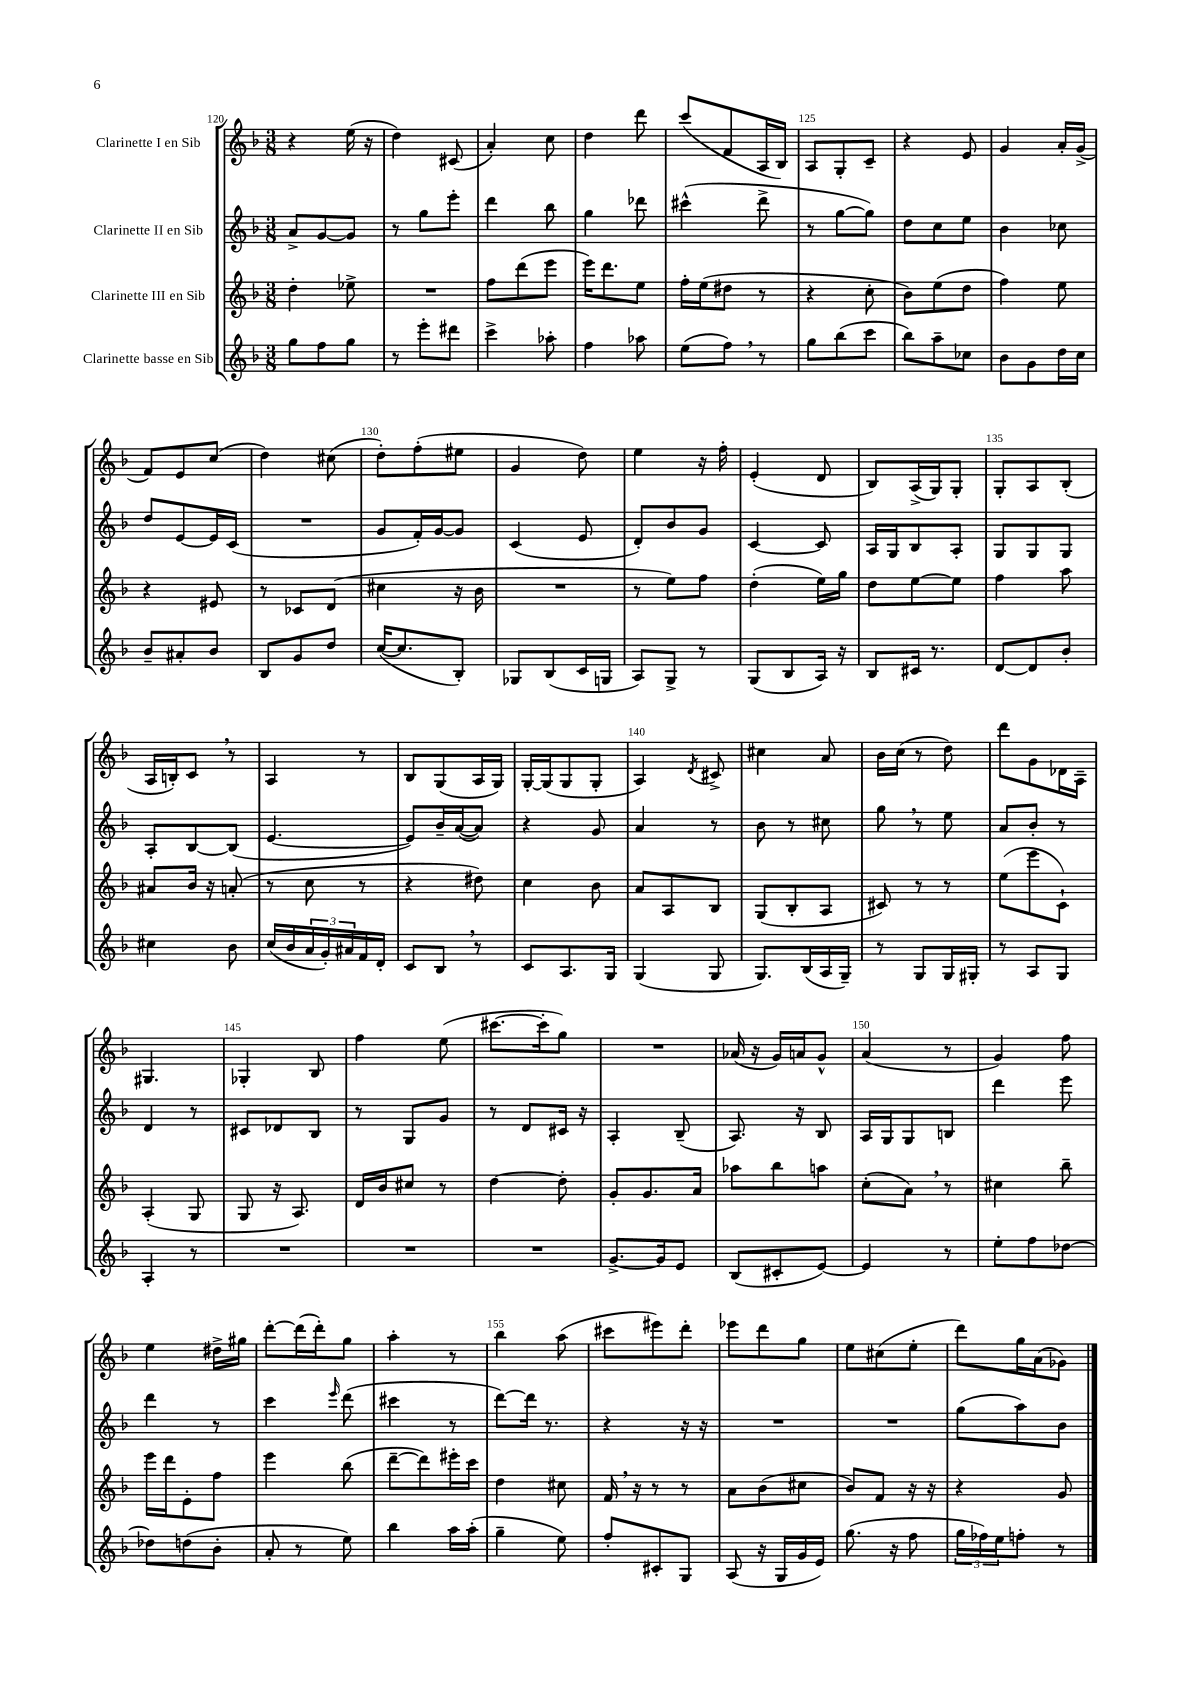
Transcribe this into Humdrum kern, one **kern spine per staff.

**kern	**kern	**kern	**kern
*staff4	*staff3	*staff2	*staff1
*clefG2	*clefG2	*clefG2	*clefG2
*k[b-]	*k[b-]	*k[b-]	*k[b-]
*M3/8	*M3/8	*M3/8	*M3/8
8gg\L	4dd'\	8a^/L	4r
8ff\	.	[8g/	.
8gg\J	8ee-^\	8g/]J	(16ee\
.	.	.	16r
=	=	=	=
8r	4.r	8r	4dd\)
8eee'\L	.	8gg\L	.
8ddd#\J	.	8eee'\J	(8c#/
=	=	=	=
4ccc^\	8ff\L	4ddd\	4a'/)
.	(8ddd\	.	.
8aa-'\	8eee\J	8bb-\	8cc\
=	=	=	=
4ff\	16eee\LK)	4gg\	4dd\
.	8.ddd\	.	.
8aa-\	8ee\J	8ddd-\	8ddd\
=	=	=	=
(8ee\L	16ff'\LL	(4ccc#^^\	(8ccc/L
.	(16ee\J	.	.
8ff\J)	8dd#\J	.	8f/
8r	8r	8ddd^\	16A/L
.	.	.	16B-/JJ)
=	=	=	=
8gg\L	4r	8r	8A/L
(8bb-\	.	[8gg\L	8G'/
8ccc\J	8cc'\	8gg\]J)	8c~/J
=	=	=	=
8bb-\L)	8b-\L)	8dd\L	4r
8aa~\	(8ee\	8cc\	.
8cc-\J	8dd\J	8ee\J	8e/
=	=	=	=
8b-\L	4ff\)	4b-\	4g/
8g\	.	.	.
16dd\L	8ee\	8cc-\	16a'/LL
16cc\JJ	.	.	(16g^/JJ
=	=	=	=
8b-~/L	4r	8dd/L	8f/L)
8a#'/	.	[8e/	8e/
8b-/J	8e#/	16e/]L	(8cc/J
.	.	(16c/JJ	.
=	=	=	=
8B-/L	8r	4.r	4dd\)
8g/	8c-/L	.	.
8dd/J	(8d/J	.	(8cc#\
=	=	=	=
([16cc/LK	4cc#\	8g/L	8dd'\L)
8.cc/]	.	.	.
.	.	16f'/L)	(8ff'\
.	.	[16g/J	.
8B-'/J)	16r	8g/]J	8ee#\J
.	16b-\	.	.
=	=	=	=
8G-/L	4.r	(4c/	4g/
(8B-/	.	.	.
16c/L	.	8e/	8dd\)
16G/JJ	.	.	.
=	=	=	=
8A/L)	8r	8d'/L)	4ee\
8G^/J	8ee\L)	8b-/	.
8r	8ff\J	8g/J	16r
.	.	.	16ff'\
=	=	=	=
(8G/L	(4dd'\	[4c/	(4e'/
8B-/	.	.	.
16A/Jk)	16ee\LL)	8c/]	8d/
16r	16gg\JJ	.	.
=	=	=	=
8B-/L	8dd\L	16A/LL	8B-/L)
.	.	16G/J	.
16c#/Jk	[8ee\	8B-/	(16A^/L
8.r	.	.	16G/J)
.	8ee\]J	8A'/J	8G'/J
=	=	=	=
[8d/L	4ff\	8G/L	8G'/L
8d/]	.	8G/	8A/
8b-'/J	8aa\	8G/J	(8B-'/J
=	=	=	=
4cc#\	8a#/L	8A'/L	16A/LL
.	.	.	16B'/J)
.	16b-/Jk	[8B-/	8c/J
.	16r	.	.
8b-\	(8a'/	(8B-/]J	8r
=	=	=	=
(16cc/LL	8r	[4.e/	4A/
16b-/	.	.	.
24a/	8cc\	.	.
24g'/)	.	.	.
24a#/	.	.	.
16f/	8r	.	8r
16d'/JJ	.	.	.
=	=	=	=
8c/L	4r	8e/]L)	8B-/L
8B-/J	.	16b-~/L	(8G/
.	.	([16a/J	.
8r	8dd#\)	8a/]J)	16A/L
.	.	.	16G/JJ)
=	=	=	=
8c/L	4cc\	4r	[16G'/LL
.	.	.	(16G/]J
8.A/	.	.	8G/
.	8b-\	8g/	8G'/J
16G/Jk	.	.	.
=	=	=	=
(4G/	8a/L	4a/	4A/)
.	8A/	.	.
.	.	.	8qd/
8G/	8B-/J	8r	8c#^/
=	=	=	=
8.G/L)	(8G/L	8b-\	4cc#\
.	8B-'/	8r	.
(16B-/L	.	.	.
16A/	8A/J	8cc#\	8a/
16G~/JJ)	.	.	.
=	=	=	=
8r	8c#/)	8gg\	16b-\LL
.	.	.	(16cc\JJ
8G/L	8r	8r	8r
16G/L	8r	8ee\	8dd\)
16G#'/JJ	.	.	.
=	=	=	=
8r	(8ee\L	8a/L	8ddd\L
8A/L	8eee\	8b-'/J	8g\
8G/J	8c`\J)	8r	16d-\L
.	.	.	16A~\JJ
=	=	=	=
4A'/	(4A'/	4d/	4.G#/
8r	8G/	8r	.
=	=	=	=
4.r	8G/	8c#/L	4G-'/
.	16r	8d-/	.
.	8.A/)	.	.
.	.	8B-/J	8B-/
=	=	=	=
4.r	16d/LL	8r	4ff\
.	16b-/J	.	.
.	8cc#/J	8G/L	.
.	8r	8g/J	(8ee\
=	=	=	=
4.r	[4dd\	8r	[8.ccc#\L
.	.	8d/L	.
.	.	.	16ccc#'\]k
.	8dd'\]	16c#/Jk	8gg\J)
.	.	16r	.
=	=	=	=
[8.g^/L	8g'/L	4A'/	4.r
.	8.g/	.	.
16g/]k	.	.	.
8e/J	.	(8B-~/	.
.	16a/Jk	.	.
=	=	=	=
(8B-/L	8aa-\L	8.A/)	(16a-/
.	.	.	16r
8c#'/	8bb-\	.	16g/LL)
.	.	16r	16a/J
[8e/J)	8aa\J	8B-/	8g^^/J
=	=	=	=
4e/]	(8cc'\L	16A/LL	(4a/
.	.	16G/J	.
.	8a\J)	8G/	.
8r	8r	8B/J	8r
=	=	=	=
8ee'\L	4cc#\	4ddd\	4g/)
8ff\	.	.	.
[8dd-\J	8bb-~\	8eee\	8ff\
=	=	=	=
8dd-\]L	16eee\LL	4ddd\	4ee\
.	16ddd\J	.	.
(8dd\	8e'\	.	.
8b-'\J	8ff\J	8r	16dd#^\LL
.	.	.	16gg#\JJ
=	=	=	=
8a'/	4eee\	4ccc\	[8ddd'\L
8r	.	.	(16ddd\]L
.	.	.	16ddd'\J)
.	.	16qqeee/	.
8ee\)	(8bb-\	(8ddd\	8gg\J
=	=	=	=
4bb-\	[8ddd~\L	4ccc#\	4aa'\
.	8ddd\])	.	.
16aa\LL	16eee#'\L	8r	8r
(16aa'\JJ	16ccc\JJ	.	.
=	=	=	=
4gg~\	4dd\	[8ddd\L)	4bb-\
.	.	16ddd\]Jk	.
.	.	8.r	.
8ee\)	8cc#\	.	(8aa\
=	=	=	=
8ff'/L	16f/	4r	8ccc#\L
.	16r	.	.
8c#'/	8r	.	8eee#\)
8G/J	8r	16r	8ddd'\J
.	.	16r	.
=	=	=	=
(8A/	8a\L	4.r	8eee-\L
16r	(8b-\	.	8ddd\
16G/LL	.	.	.
16g/	8cc#\J	.	8gg\J
16e/JJ)	.	.	.
=	=	=	=
(8.gg\	8b-/L)	4.r	8ee\L
.	8f/J	.	(8cc#\
16r	.	.	.
8ff\	16r	.	8ee'\J
.	16r	.	.
=	=	=	=
24gg\LL	4r	(8gg\L	8ddd\L)
24ff-\)	.	.	.
24ee\J	.	.	.
8ff'\J	.	8aa\)	16gg\L
.	.	.	(16a\J
8r	8g/	8b-\J	8g-\J)
==	==	==	==
*-	*-	*-	*-
